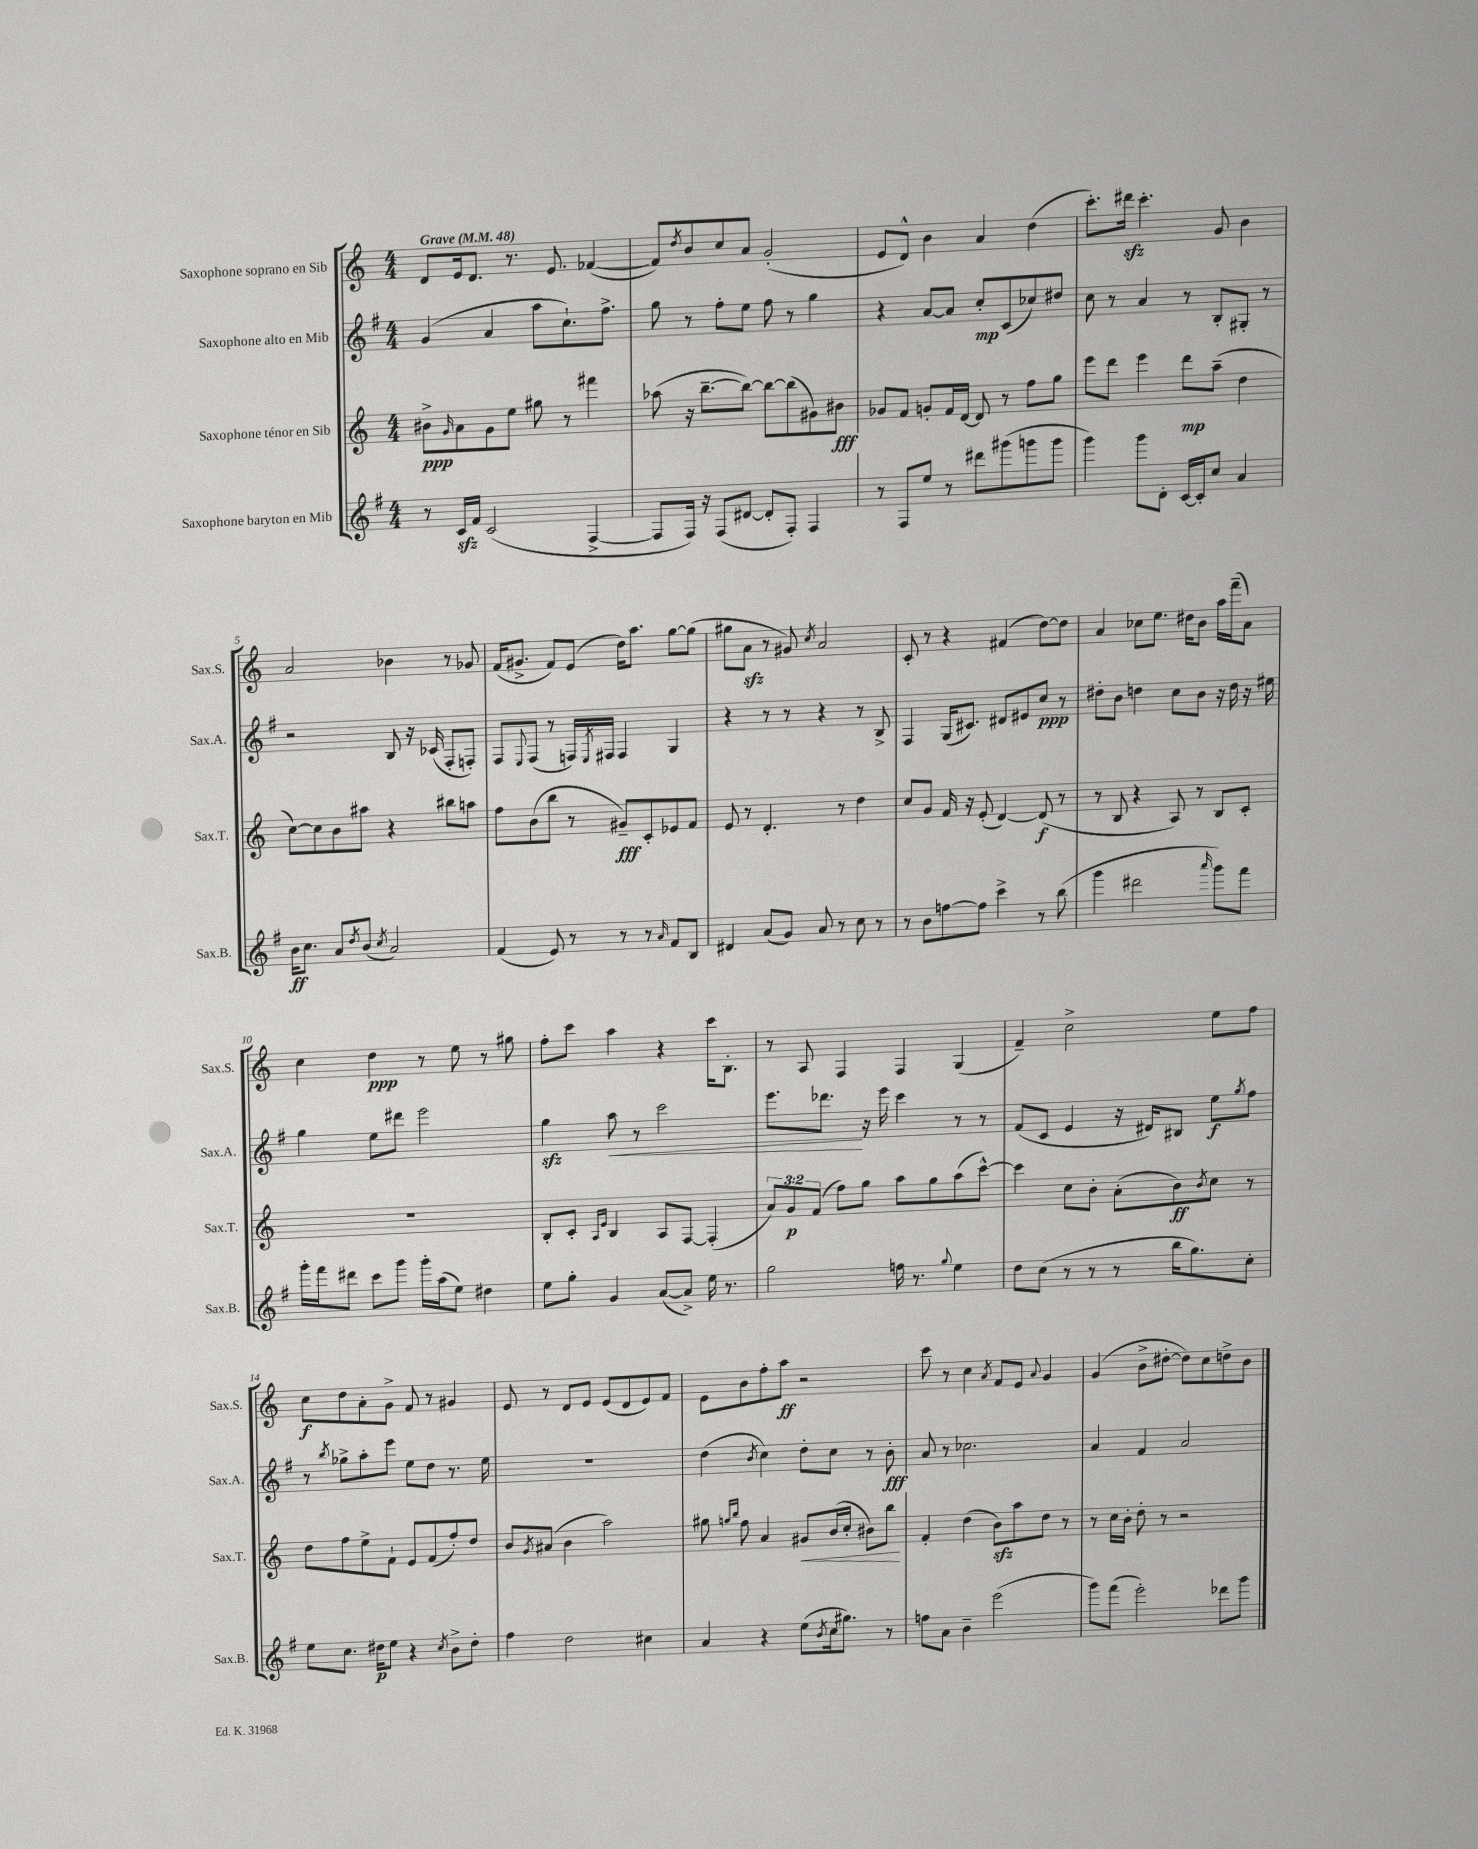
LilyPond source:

<<
\new StaffGroup <<
\new Staff = "s0" \with { instrumentName = "Saxophone soprano en Sib" shortInstrumentName = "Sax.S." } {
    \clef treble \key c \major \numericTimeSignature \time 4/4 \tempo "Grave" 4 = 48
    d'8 e'16 d'8. r8. e'8. fes'4~( |
    fes'8) \acciaccatura { d''8 } b'8 c''8 a'8 g'2-.( |
    e'8 d'8-^) b'4 a'4 d''4( |
    c'''8.-.) dis'''16\sfz c'''4.-. g'8 b'4 |
    a'2 bes'4 r8 ges'8 |
    f'16( gis'8.-> f'8) e'8( d''16) a''8. g''8~ g''8( |
    gis''8 a'8\sfz r8 gis'8) \acciaccatura { c''8 } a'2 |
    c'8-. r8 r4 fis'4( d''8~) d''8 |
    a'4 ces''8 e''8. dis''16 b'8 a''16 f'''16--( a'8) |
    c''4 d''4\ppp r8 e''8 r8 gis''8 |
    f''8-. c'''8 a''4 r4 c'''16 b8.-. |
    r8 a8 f4 f4 g4( |
    f'4--) c''2-> e''8 f''8 |
    c''8\f d''8 a'8-. g'8-> f'8 r8 gis'4 |
    e'8 r8 d'8 e'8 e'8( d'8 e'8) f'8 |
    e'8 b'8 f''8-. a''8\ff r2 |
    c'''8 r8 c''4 \acciaccatura { a'8 } f'8 e'8 \appoggiatura { a'8 } g'4 |
    g'4( b'8-> dis''8~-. dis''8) c''8 d''8-> b'8 \bar "|." |
}
\new Staff = "s1" \with { instrumentName = "Saxophone alto en Mib" shortInstrumentName = "Sax.A." } {
    \clef treble \key g \major \numericTimeSignature \time 4/4
    g'4( a'4 a''8 c''8.-!) fis''8.-> |
    g''8 r8 fis''8-. e''8 fis''8 r8 g''4 |
    r4 a'8~ a'8 c''8-.\mp c'8( ces''8) dis''8 |
    c''8 r8 a'4 r8 b8-. gis8-. r8 |
    r2 b8 r16 ces'16( fis8-. f8-.) |
    fis8 \appoggiatura { e8 } fis8( r8 f16) \acciaccatura { e8 } fis16 fis4 g4 |
    r4 r8 r8 r4 r8 b8-> |
    fis4 g16( cis'8.) dis'8 eis'8 c''8\ppp r8 |
    dis''8-. b'8 d''4 c''8 b'8 r16 d''16 r16 eis''16 |
    g''4 e''8 dis'''8 e'''2 |
    g''4\sfz a''8\< r8 c'''2 |
    e'''8. des'''8.\! r16 e'''16 c'''4 r8 r8 |
    fis'8( c'8 e'4 r16 dis'16) bis8 e''8\f \acciaccatura { g''8 } fis''8 |
    r8 \acciaccatura { b''8 } ges''8-> a''8-. e'''8 e''8 d''8 r8. e''16 |
    R1 |
    d''4( \acciaccatura { b'8 } c''4) d''8-. c''8 r8 b'8-.\fff |
    a'8 r8 ces''2. |
    a'4 fis'4 a'2 \bar "|." |
}
\new Staff = "s2" \with { instrumentName = "Saxophone ténor en Sib" shortInstrumentName = "Sax.T." } {
    \clef treble \key c \major \numericTimeSignature \time 4/4 \override Staff.TupletNumber.text = #tuplet-number::calc-fraction-text
    bis'8->\ppp \grace { g'16 } a'8 g'8 e''8 gis''8 r8 fis'''4 |
    aes''8( r16 b''8.~-- b''8~) b''8~ b''8( gis'8) bis'8\fff |
    ges'8 f'8 g'8-. f'16 d'16~ d'8 r8 f''8 g''8 |
    e'''8 d'''8 e'''4 d'''8\mp a''8--( d''4 |
    c''8~) c''8 b'8 ais''8 r4 bis''8 a''8 |
    f''8 b'8( b''8 r8 gis'8--\fff) c'8-. ees'8 f'8 |
    e'8 r8 d'4.-. r8 d''4 |
    c''8 g'8 f'16 r16 e'8-.( d'4~) d'8\f( r8 |
    r8 b8 r4 a8) r8 b8 c'8-. |
    R1 |
    b8-. c'8-. \grace { a16 e'16 } b4 a8 f8~ f4-.( |
    \tuplet 3/2 { a'8) g'8\p f'8( } f''8) g''8 a''8 g''8 a''8( c'''8~-^) |
    c'''4 c''8 b'8-. a'8-.( b'8\ff) \acciaccatura { b'8 } c''8 r8 |
    d''8 f''8 e''8-> f'8-! e'8 f'8( f''8-.) d''8 |
    b'8 \acciaccatura { g'8 } ais'8( b'4 a''2) |
    gis''8 \grace { g''16 b''16 } f''8 a'4 gis'8\< b'16( c''16-. bis'8) b''8\! |
    f'4-. d''4( b'8\sfz) a''8 d''8 r8 |
    r8 c''16 b'16-. d''8-. r8 r2 \bar "|." |
}
\new Staff = "s3" \with { instrumentName = "Saxophone baryton en Mib" shortInstrumentName = "Sax.B." } {
    \clef treble \key g \major \numericTimeSignature \time 4/4
    r8 c'16\sfz fis'16 c'2( fis4~-> |
    fis8 fis16) r16 fis8( dis'8~ dis'8-. fis8-.) fis4 |
    r8 fis8 e''8 r8 dis'''8 gis'''8( g'''8 g'''8 |
    g'''4) g'''8 d'8-. c'16~ c'16-. c''8 a'4 |
    b'16\ff c''8. a'8 \acciaccatura { d''8 } b'8( \acciaccatura { c''8 } a'2) |
    fis'4( e'8) r8 r8 r8 \grace { a'16 } fis'8 b8 |
    dis'4 a'8( g'8) a'8 r8 c''8 r8 |
    r8 b'8 f''8~ f''8 c'''4-> r8 b''8( |
    g'''4 dis'''2 \grace { a'''16 } g'''8) fis'''8 |
    g'''16-. fis'''16 dis'''8 c'''8 g'''8 g'''16-. a''16( e''8) dis''4 |
    e''8 g''8-. g'4 a'8~( a'8->) e''16 r8. |
    g''2 f''16 r8. \appoggiatura { g''8 } e''4 |
    d''8 c''8( r8 r8 r8 b''16 g''8.) c''8-. |
    e''8 c''8. dis''16\p e''8 r4 \acciaccatura { c''8 } b'8-> dis''8-. |
    fis''4 d''2 cis''4 |
    a'4 r4 e''8( \acciaccatura { b'8 } c''16 gis''8.) r8 |
    f''8 a'8 b'4-- e'''2( |
    g'''8) fis'''8( e'''2-.) des'''8 g'''8 \bar "|." |
}
>>
>>
